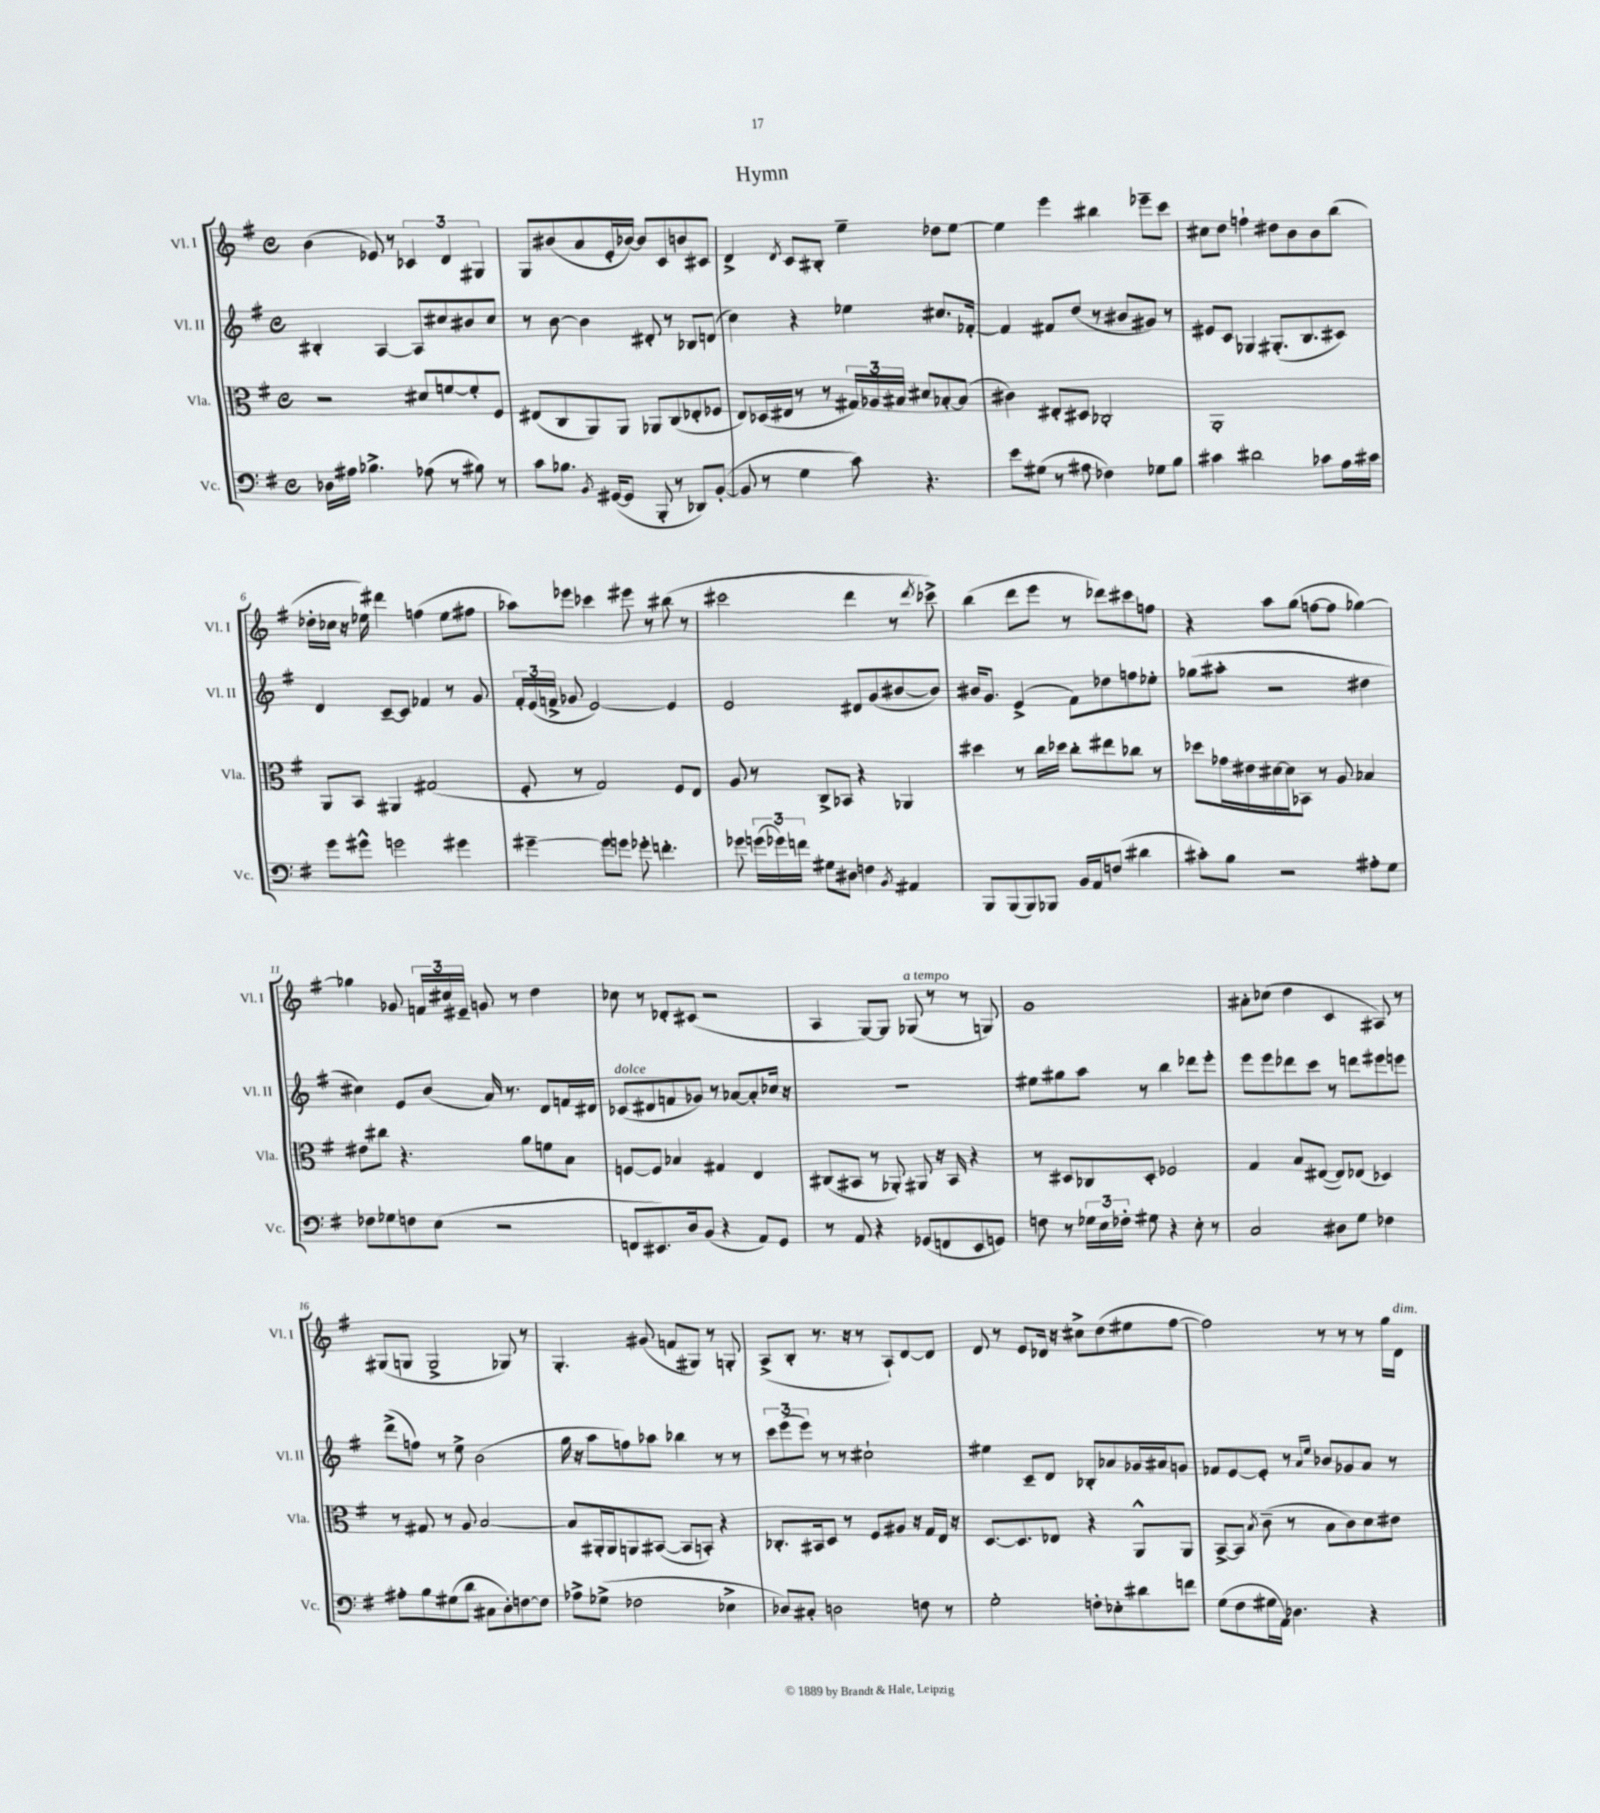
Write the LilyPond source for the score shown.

\header { title = "Hymn" }
<<
\new StaffGroup <<
\new Staff = "s0" \with { instrumentName = "Vl. I" shortInstrumentName = "Vl. I" } {
    \clef treble \key g \major \defaultTimeSignature \time 4/4
    \autoBeamOff b'4( ees'8) r8 \tuplet 3/2 { ces'4 d'4 gis4 } |
    g8[ bis'8( a'8 e'16-. bes'16]~) bes'8[ c'8 b'8 cis'8] |
    d'4-> \acciaccatura { d'8 } c'8[ bis8]-. e''4-- des''8[ e''8]~ |
    e''4 e'''4 bis''4 ees'''8[-- c'''8] |
    cis''8[ d''8] f''4-! dis''8[ b'8 b'8 b''8]( |
    des''16[-. ces''16] r16 ees''16) dis'''4 f''4( ees''8[ fis''8] |
    aes''8[) ees'''8] ces'''4 eis'''8 r8 bis''8( r8 |
    cis'''2 d'''4 r8 \acciaccatura { d'''8 } ces'''8->) |
    b''4( d'''8[ e'''8] r8 des'''8[) cis'''8 f''8] |
    r4 a''8[ g''8]( f''8[~ f''8] ges''4~) |
    ges''4 ges'8 \tuplet 3/2 { f'16[ cis''16 eis'16]-- } g'8 r8 d''4 |
    ces''8 r8 des'8[-. cis'8]( r2 |
    a4 g8[~) g8] ges8^\markup { \italic "a tempo" }( r8 r8 g8) |
    g'1 |
    ais'8[-. ces''8]( d''4 c'4 ais8) r8 |
    gis8[( g8] g2-> ges8) r8 |
    g4.-. gis'8( f'8[ gis8]) r8 g8-. |
    a8[->( b8]-. r8. r16 r8 a8[-!) d'8~ d'8] |
    d'8 r8 e'8[ des'16] r16 cis''8[-> d''8( eis''8 fis''8]~ |
    fis''2) r8 r8 r8 g''16[ d'16]^\markup { \italic "dim." } \bar "|." |
}
\new Staff = "s1" \with { instrumentName = "Vl. II" shortInstrumentName = "Vl. II" } {
    \clef treble \key g \major \defaultTimeSignature \time 4/4
    \autoBeamOff bis4-. a4~ a8[ cis''8 bis'8 cis''8] |
    r8 b'8~ b'4 dis'8-. r8 bes8[ d'8]( |
    c''4) r4 ees''4 cis''8.[ fes'16]~-. |
    fes'4 fis'8[ d''8]( r8 bis'8[ gis'8]) r8 |
    eis'8[ c'8] ges4 gis8.[-.( b8. cis'8]) |
    d'4 c'8[~-- c'8] fes'4 r8 g'8 |
    \tuplet 3/2 { fis'16[-. e'16( f'16]-> } ges'8 e'2~) e'4 |
    e'2 dis'8[ g'8( bis'8~ bis'8]) |
    bis'16[ g'8.] e'4->( fis'8[) des''8 f''8 ees''8]-. |
    ges''8[( ais''8]-. r2 dis''4 |
    cis''4) e'8[ b'8]( a'16) r8. d'8[ f'16 dis'16] |
    ces'8[^\markup { \italic "dolce" }( dis'8 f'8 ges'8]) r8 aes'8[~ aes'8-. ces''16] r16 |
    R1 |
    eis''8[ gis''8 a''8] r8 b''4 des'''8[ e'''8]-. |
    e'''8[ e'''8 des'''8 c'''8] r8 d'''8[ eis'''8 e'''8] |
    d'''8[->( f''8]) r8 e''8-> b'2( |
    g''16 r16 a''8[ f''8) aes''8] bes''4 r8 r8 |
    \tuplet 3/2 { c'''8[ e'''8( e'''8]) } r8 r8 cis''2-! |
    eis''4 c'8[-- d'8] bes8[-. aes'8 ges'16 ais'16 g'8] |
    fes'8[ e'8~ e'8]-. r8 \grace { a'16[ e''16] } bes'8[ ges'8 a'8] r8 \bar "|." |
}
\new Staff = "s2" \with { instrumentName = "Vla." shortInstrumentName = "Vla." } {
    \clef alto \key g \major \defaultTimeSignature \time 4/4
    \autoBeamOff r2 dis'8[ f'8~ f'8-. fis8] |
    eis8[( c8 a,8) a,8] aes,8[ c8( ees8-. fes8] |
    e8[) des16( eis16] r8 r8 \tuplet 3/2 { gis16[) aes16 bis16] } dis'8[ bes8~-. bes8]( |
    cis'4) eis8[-. dis8] ces2-. |
    a,1-. |
    a,8[ b,8] ais,4 gis2( |
    fis8-. r8 g2) fis8[ e8] |
    a8 r8 c8[-> bes,8] r4 aes,4 |
    dis''4 r8 c''16[ des''16] c''8[-. eis''8 ces''8] r8 |
    des''8[ ges'16 eis'16 dis'16~ dis'16 bes,8] r8 a8 bes4 |
    eis'8[ cis''8] r4. a'8[ f'8 b8] |
    f8[~ f8] bes4 gis4 e4 |
    cis8[( bis,8] r8 aes,8-.) ais,8 r16 bis,16 r4 |
    r8 dis8[ ces8 dis8]-. fes2 |
    g4 b8[ eis8]~( eis8[) ees8]( des4) |
    r8 gis8 r8 a8 b2~ |
    b8[ ais,16-. ais,16 a,8 bis,8]~( bis,8[ b,8]-.) r4 |
    ces8.[-. bis,16 d8] r8 fis8[ ais8] r16 g16[ e16] r16 |
    d8.[~ d8. ees8] r4 a,8[-^ a,8] |
    b,8[~-> b,8] \acciaccatura { b8 } c'8--( r8 b8[ c'8) d'8 eis'8] \bar "|." |
}
\new Staff = "s3" \with { instrumentName = "Vc." shortInstrumentName = "Vc." } {
    \clef bass \key g \major \defaultTimeSignature \time 4/4
    \autoBeamOff des16[ ais16] bes4.-> aes8( r8 bis8) r8 |
    c'8[ bes8.] \acciaccatura { b,8 } gis,16[~( gis,8] b,,8-. r8 des,8[) b,8]~-.( |
    b,8 r8 g4 c'8) r4. |
    e'8[ gis8]( r8 ais8 fes4) ges8[ b8] |
    cis'4 dis'2 ces'8[ a16 cis'16] |
    g'8[ gis'8]-^ g'2 gis'4 |
    gis'4~-- gis'8[ g'8] ges'8-. f'4.-. |
    ges'8 \tuplet 3/2 { g'16[( ges'16) f'16] } gis8[ dis8] f4 \acciaccatura { b,8 } ais,4 |
    b,,8[ b,,8( b,,8) bes,,8] b,16[ a,16 f8]( dis'4 |
    cis'8[-.) b8] r2 ais8[-. g8] |
    fes8[ ges8 f8 e8]( r2 |
    f,8[ eis,8.) d16 b,8]( r4 a,8[) g,8] |
    r8 a,8 r4 ges,8[( f,8 e,8 g,8]) |
    f8 r8 \tuplet 3/2 { ges16[ e16 fes16]-. } gis8 r4 e8-. r8 |
    c2 dis8[ g8] fes4 |
    ais8[-. b8 gis8( d'8] cis8[ d8-.) f8~ f8] |
    aes8[-> ges8]->( fes2 ees4-> |
    des8[) cis8]-. d2 f8 r8 |
    g2-. f8[-. ees8-. dis'8 f'8] |
    g8[( fis8 gis16 a,16]) des4. r4 \bar "|." |
}
>>
>>
